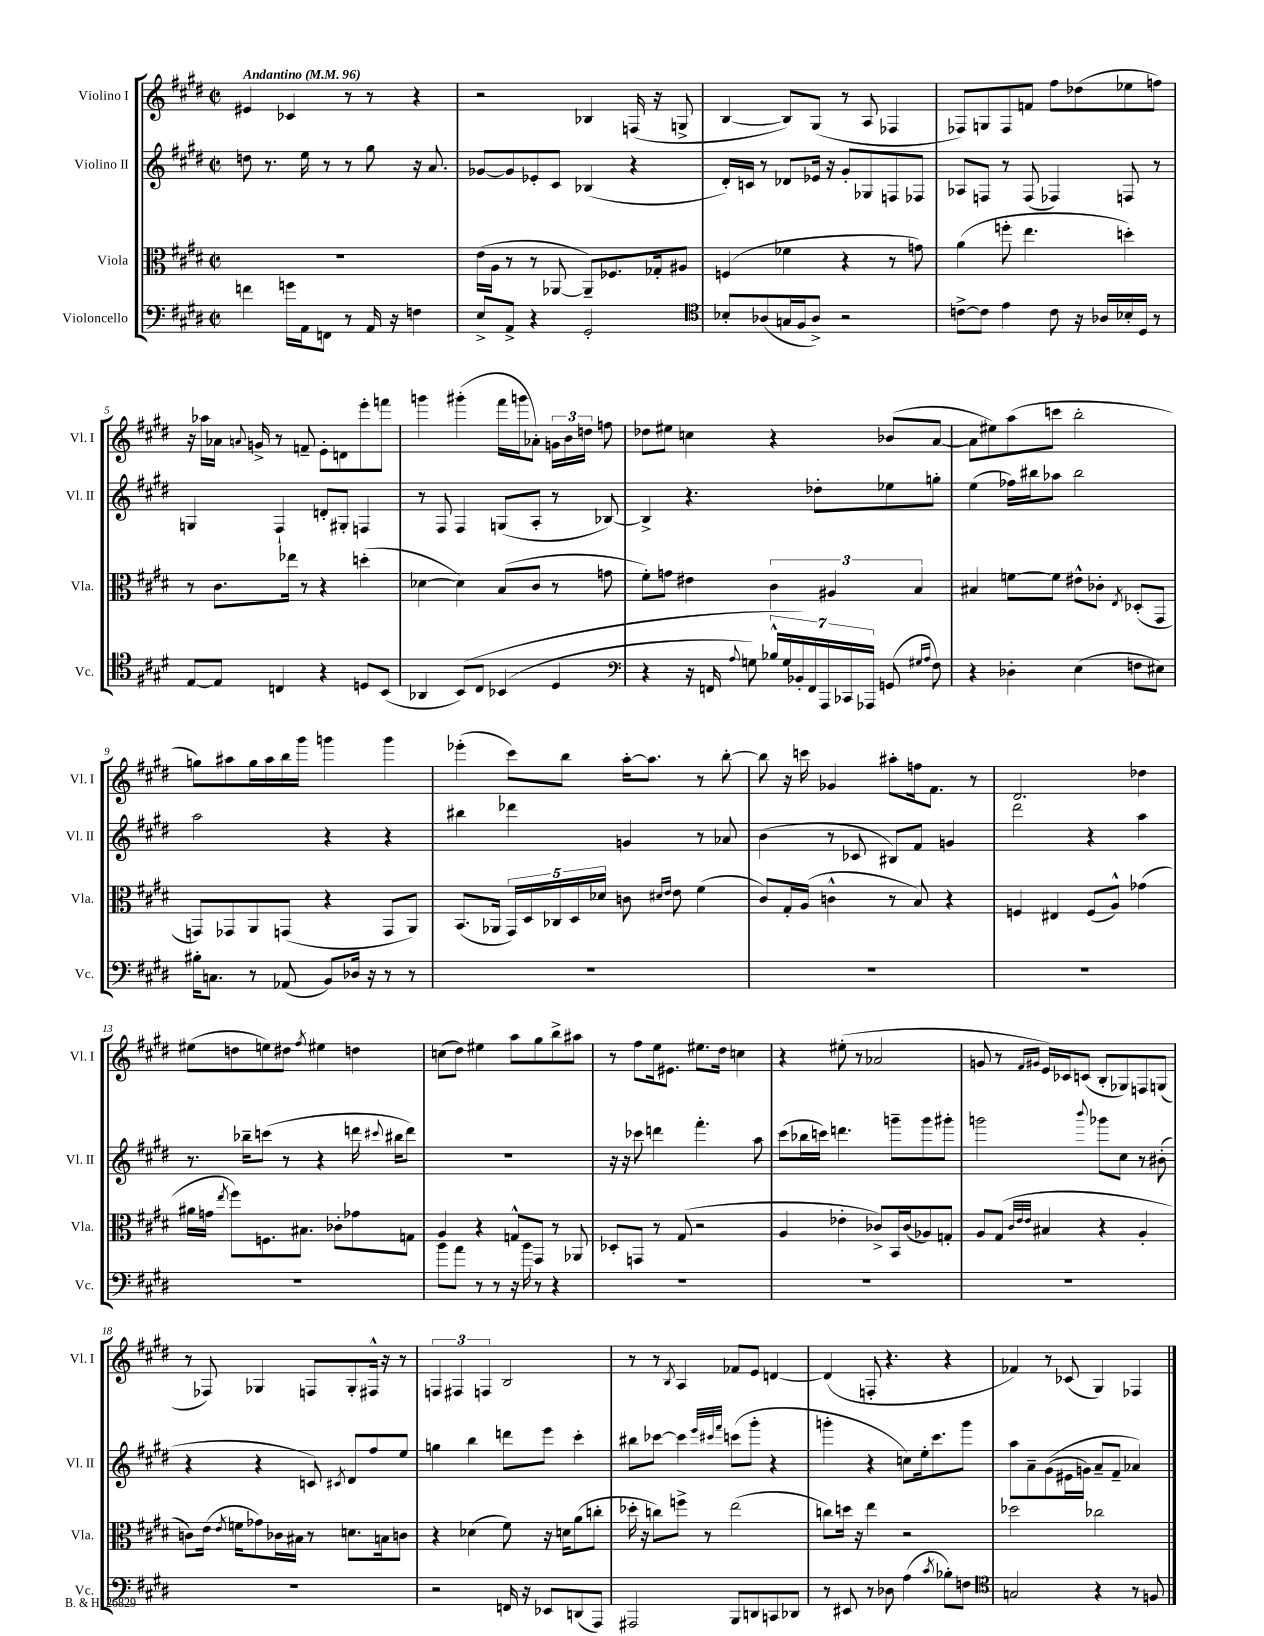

**kern	**kern	**kern	**kern
*staff4	*staff3	*staff2	*staff1
*clefF4	*clefC3	*clefG2	*clefG2
*k[f#c#g#d#]	*k[f#c#g#d#]	*k[f#c#g#d#]	*k[f#c#g#d#]
*M2/2	*M2/2	*M2/2	*M2/2
*met(c|)	*met(c|)	*met(c|)	*met(c|)
*MM96	*MM96	*MM96	*MM96
4f	1r	8dd	4e#
.	.	8.r	.
16g	.	.	4c-
16AA	.	16ee	.
8FF	.	8r	.
8r	.	8r	8r
16AA	.	8gg#	8r
16r	.	.	.
4F	.	16r	4r
.	.	8.a	.
=	=	=	=
8E^	(16e	[8g-	2r
.	16A	.	.
8AA^	8r	8g-]	.
4r	8r	8e-'	.
.	[8AA-	8c#	.
2GG#'	8AA-~])	(4B-	4B-
.	8.F-	.	.
.	.	4r	(16F
.	16G-'	.	16r
.	8A#	.	8G^
=	=	=	=
*clefC4	*	*	*
8B-'	(4F	16d#')	[4B
.	.	16c	.
(8A-	.	8r	.
16G	4f-	8d-	8B])
16F#	.	.	.
8A-^)	.	16e-	(8G#
.	.	16r	.
2r	4r	8g#'	8r
.	.	8G-	8A
.	8r	8F	4F-
.	8g)	8F-	.
=	=	=	=
[8c^	(4a	8A-	8F-)
8c]	.	8F	8G
4e	8ff'	8r	8F-
.	4.ee	(8F	8f
8c	.	4F-)	8ff#
16r	.	.	(8dd-
16A-	.	.	.
16B-'	4dd')	8F	8ee-
16D#	.	.	.
8r	.	8r	8ff)
=	=	=	=
[8E	8r	4G	16r
.	.	.	16aa-
8E]	8.c#	.	16a-
.	.	.	8qqa
.	.	.	16g^
4C	.	4F#`	8r
.	16ee-	.	.
.	8r	.	8f~
4r	4r	8d'	8e'
.	.	8G#'	8d
8D	(4dd'	4F	8eee'
(8BB	.	.	8fff
=	=	=	=
4AA-	[4d-	8r	4ggg
.	.	8F#	.
&(8BB)	4d-])	4F#	(4ggg#'
8C#	.	.	.
(4BB-	(8B	(8G	16fff#
.	.	.	16ggg
.	8c#	8A'	8a-')
4D#	8r	8r	24g
.	.	.	24b
.	.	.	24dd
.	8g	[8B-)	8ff
=	=	=	=
*clefF4	*	*	*
4r	8f#')	4B-^]	8dd-
.	8g	.	8ee#
16r	4e#	4.r	4cc
16FF	.	.	.
8qqA	.	.	.
8G)	.	.	.
28B-^^	6c#	.	4r
28G	.	.	.
28BB-'&)	.	.	.
28FF	.	.	.
.	.	8dd-'	.
28AAA	.	.	.
.	6A#	.	.
28CC-	.	.	.
28AAA-	.	.	.
(8GG	.	8ee-	(8b-
.	6B	.	.
16qqG#	.	.	.
16qqA	.	.	.
8F#)	.	8gg'	[8a
=	=	=	=
4r	4B#	(4ee	8a]
.	.	.	8ee#)
4D-'	[8f	16ff-)	(8aa
.	.	16bb#	.
.	8f]	8aa-	8ccc
(4E	8e#^^	2bb#	2bb'
.	8c-'	.	.
.	8qE	.	.
8F	(8D-'	.	.
8E#)	8GG#	.	.
=	=	=	=
16B#'	8GG)	2aa	8gg)
8.C	.	.	.
.	8GG-	.	8aa#
8r	8AA	.	16gg
.	.	.	16aa#
(8AA-	(8GG	.	16bb
.	.	.	16ggg#
8BB)	4r	4r	4ggg
16D-	.	.	.
16r	.	.	.
8r	8GG	4r	4ggg
8r	8AA)	.	.
=	=	=	=
1r	(8.BB	4bb#	(4eee-'
.	16AA-	.	.
.	20GG#)	4ddd-	8ccc#)
.	20D#	.	.
.	20C-	.	.
.	.	.	8bb
.	20D#	.	.
.	20d-	.	.
.	8c	4g	[16aa'
.	.	.	8.aa]
.	16qqd#	.	.
.	16qqe	.	.
.	8e	.	.
.	(4f#	8r	8r
.	.	8a-	[8bb'
=	=	=	=
1r	8c#)	(4b	8bb]
.	16G#'	.	16r
.	(16A	.	16ccc
.	4c^^	8r	4g-
.	.	8c-	.
.	8r	8B#)	8aa#'
.	8B)	8f#	16ff
.	.	.	8.f#
.	4r	4g	.
.	.	.	8r
=	=	=	=
1r	4F	2ddd#	2.d#
.	4E#	.	.
.	(8F	4r	.
.	8A^^)	.	.
.	(4g-	4aa	4dd-
=	=	=	=
1r	16a#	8.r	(8ee#
.	16g	.	.
.	8qee	.	.
.	8ff#)	.	8dd
.	.	16bb-~	.
.	8.F	(8ccc	8ee)
.	.	8r	8dd#
.	8.B#	.	.
.	.	.	8qff#
.	.	4r	4ee#
.	8c-'	.	.
.	8g-	16ddd	4dd
.	.	8qqccc#	.
.	.	16bb#	.
.	8G	8ddd)	.
=	=	=	=
8b	4A	1r	(8cc
8a	.	.	8dd#)
8r	4r	.	4ee#
8r	.	.	.
16r	8G^^	.	8aa
16b	.	.	.
8r	8GG#	.	8gg#
4r	8r	.	8bb^
.	8AA-	.	8aa#
=	=	=	=
1r	8D-'	16r	8r
.	.	16r	.
.	8GG	8ccc-	8ff#
.	8r	4ddd	16ee
.	.	.	8.e#
.	(8G#	.	.
.	2r	4.fff#'	8.ee#
.	.	.	16dd#
.	.	.	4cc
.	.	8aa	.
=	=	=	=
1r	4A	(8ccc#	4r
.	.	16bb-	.
.	.	16ccc)	.
.	4e-'	4.ddd	(8ee#'
.	.	.	8r
.	8c-^)	.	2a-
.	16BB	8ggg~	.
.	(16c-	.	.
.	8A-)	8ggg	.
.	8G'	8ggg#'	.
=	=	=	=
1r	8A	2ggg	8g
.	(8G#	.	8r
.	32qqc#	.	.
.	32qqe	.	16qqf#
.	32qqe	.	16qqg#
.	4B#	.	16e)
.	.	.	16c-
.	.	.	(8c
.	.	8qqbbb	.
.	4r	8ggg-	8B'
.	.	8cc#	8G-)
.	4A'	8r	8F
.	.	(8b#'	(8G
=	=	=	=
1r	8c)	4r	8r
.	(16e	.	8F-)
.	8qe	.	.
.	16f	.	.
.	8g-)	4r	4G-
.	16c-	.	.
.	16B#	.	.
.	8r	8c)	8F
.	.	8qc#	.
.	8.d	8d#	8G-'
.	.	8ff#	16F#^^
.	16B	.	16r
.	8c	8ee	8r
=	=	=	=
2r	4r	4gg	6F
.	.	.	6F#
.	(4d-	4bb	.
.	.	.	6F
16FF	8f#)	8ddd	2B
16r	.	.	.
8EE-	16r	8eee	.
.	16d	.	.
(8DD	(8a	4ccc#'	.
8AAA)	8cc'	.	.
=	=	=	=
2AAA#	16dd-'	8bb#	8r
.	16r	.	.
.	8cc)	[8ccc-	8r
.	.	.	8qB
.	8ff^	4ccc-]	4A
.	8r	.	.
.	.	32qqeee	.
.	.	32qqccc#	.
.	.	32qqfff#	.
8BBB	(2ee	(8ccc	8f-
8DD	.	8ggg#'	8e
8CC	.	4r	[4d
8DD-	.	.	.
=	=	=	=
8r	8cc)	4ggg'	(4d]
8EE#	16dd	.	.
.	16r	.	.
8r	4ee	4r	8F'
8D-	.	.	4.r
(4A	2r	8cc)	.
.	.	16ee'	.
.	.	8.ccc#	.
8qc#	.	.	.
8B-')	.	.	4r
8F	.	8ggg	.
=	=	=	=
*clefC4	*	*	*
2G	2dd-	8aa	4f-)
.	.	8a~	.
.	.	&((8g#	8r
.	.	16e#	(8c-
.	.	16g)	.
4r	2cc-	8a~	4G#)
.	.	8f#~	.
8r	.	4a-&)	4F-
8F	.	.	.
==	==	==	==
*-	*-	*-	*-
